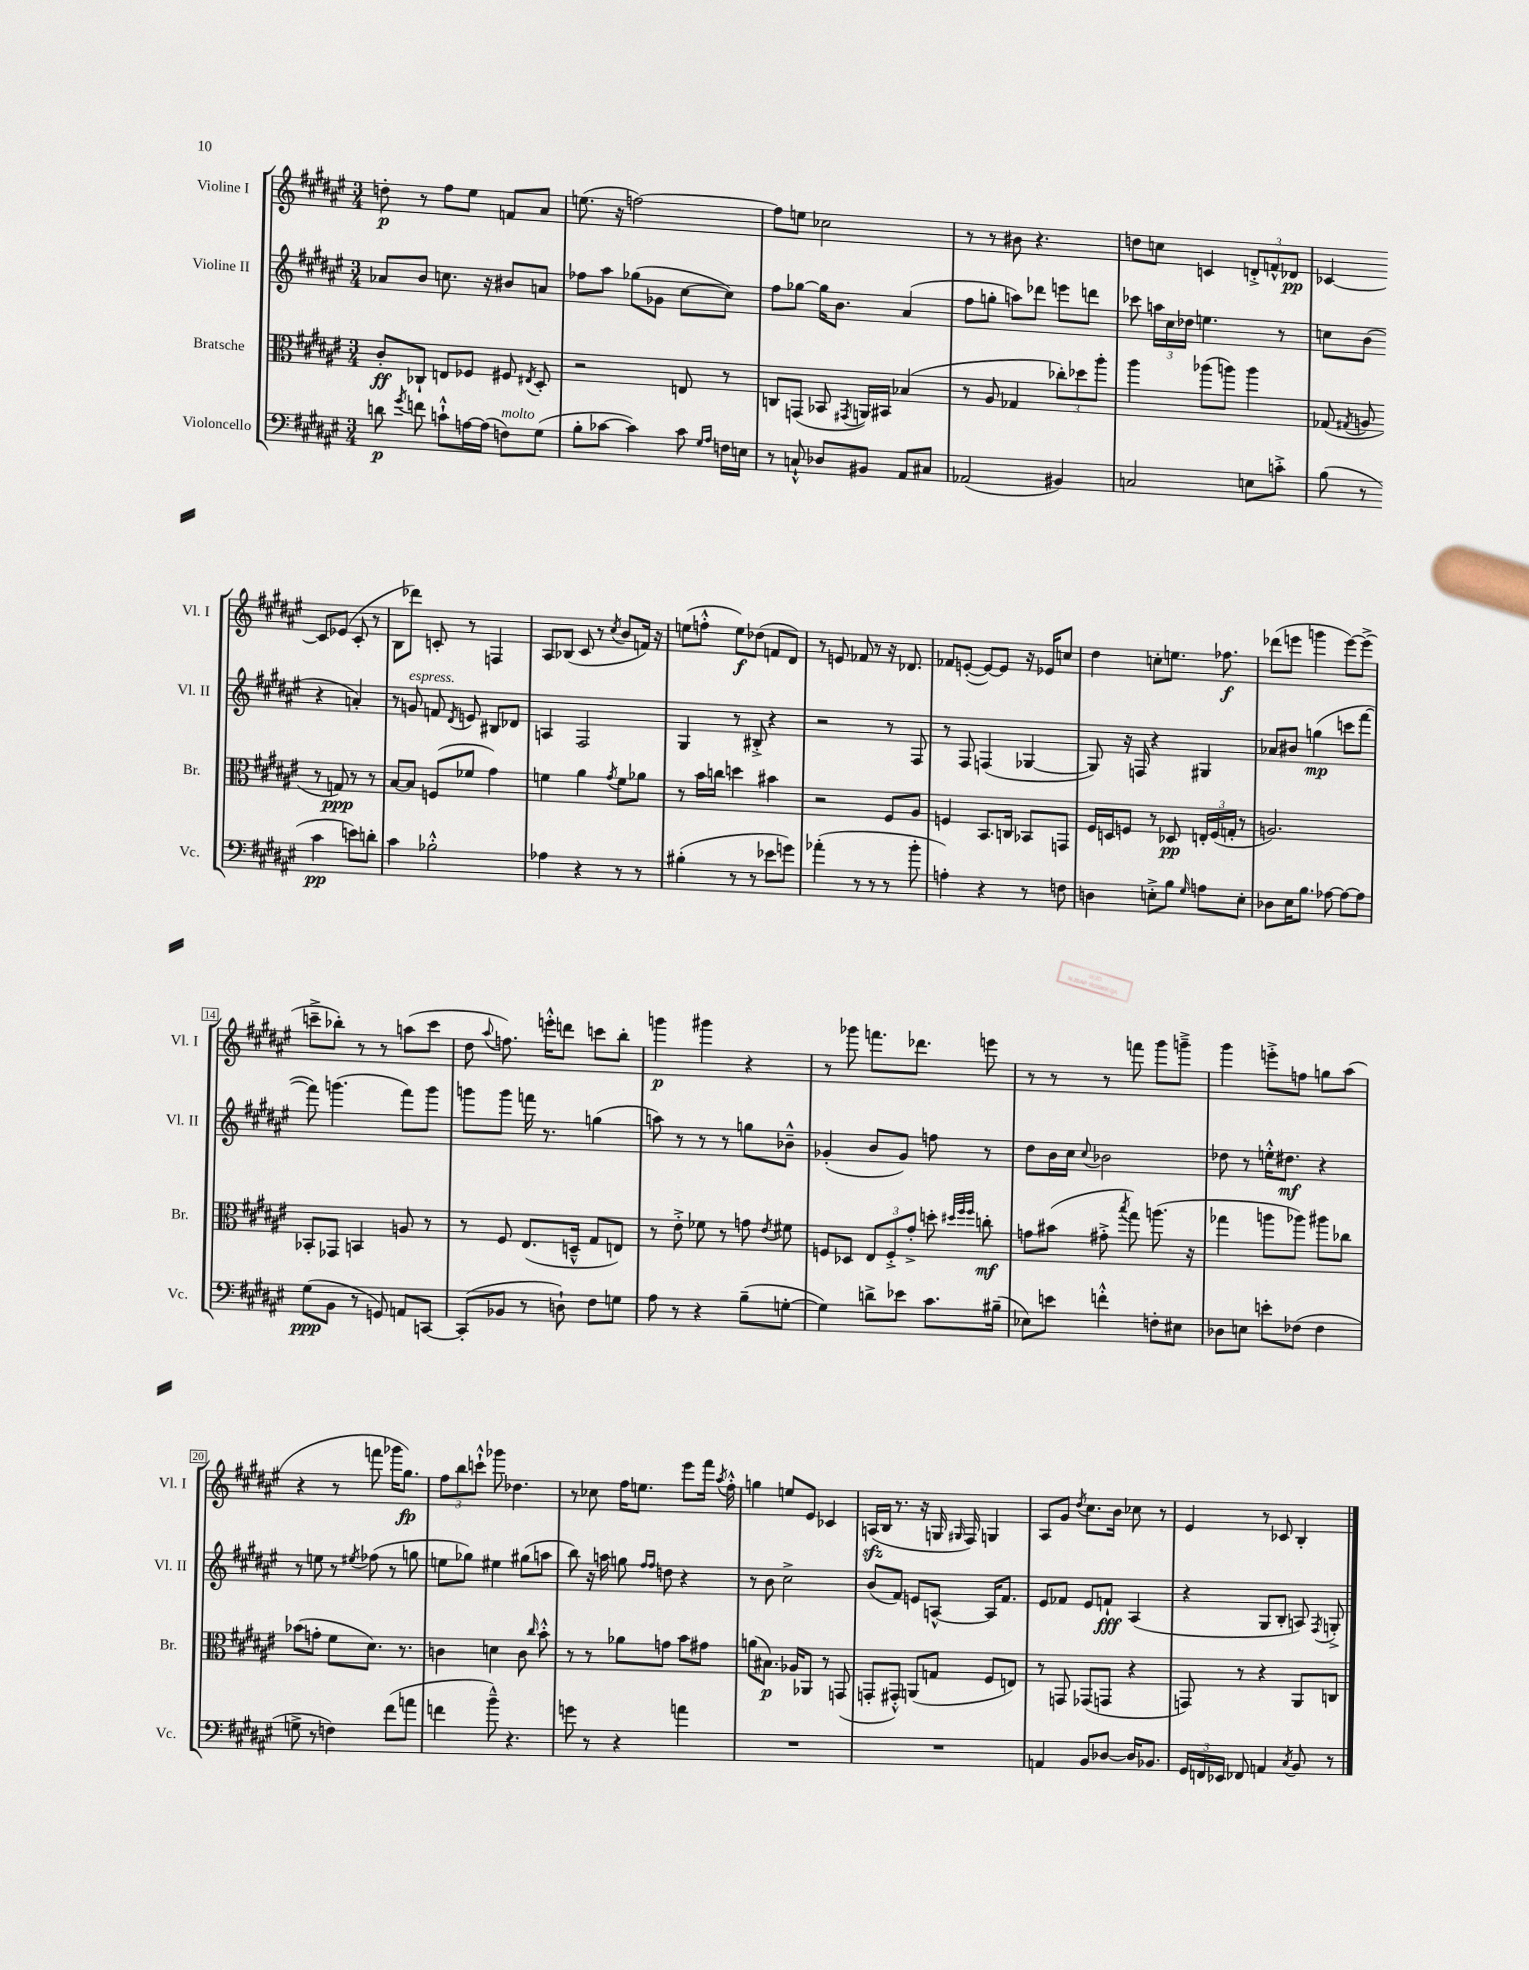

**kern	**kern	**kern	**kern
*staff4	*staff3	*staff2	*staff1
*clefF4	*clefC3	*clefG2	*clefG2
*k[f#c#g#d#a#e#]	*k[f#c#g#d#a#e#]	*k[f#c#g#d#a#e#]	*k[f#c#g#d#a#e#]
*M3/4	*M3/4	*M3/4	*M3/4
8d	8c#'	8a-	8dd'
8qg#	.	.	.
8f	8C-`	8b	8r
8c`^^	8E	8.cc	8ff#
[16A	8F-	.	8ee#
(16A]	.	16r	.
8F)	8F#	8b#	8f
.	8qE#	.	.
(8G#	8D#'	8a	8a#
=	=	=	=
8B'	2r	8ff-	(8.ee
[8c-	.	8aa#	.
.	.	.	16r
4c-])	.	(8gg-	[2ff)
.	.	8g-	.
8c-	8E	[8cc#	.
16qqG#	.	.	.
16qqA#	.	.	.
16F	8r	8cc#])	.
16E	.	.	.
=	=	=	=
8r	8C	8ff#	8ff]
8C`^^	(8GG	[8gg-	8ee
8D-	8BB-	16gg-]	2cc-
.	.	8.b	.
.	8qGG#	.	.
8BB#	16AA)	.	.
.	16BB#	.	.
8AA#	(4B-	(4a#	.
8C#	.	.	.
=	=	=	=
(2AA-	8r	8ff#	8r
.	8A#	8gg'	8r
.	4G-	8aa)	8b#
.	.	8ddd-	4.r
4BB#)	12cc-')	8eee	.
.	12dd-	.	.
.	.	8ddd	.
.	12aa#'	.	.
=	=	=	=
2C	4aa#	8ccc-	8dd
.	.	24aa	8cc
.	.	24cc#	.
.	.	24dd-	.
.	(8aa-	4.ee	4c
.	8aa)	.	.
8E	4aa	.	12d'^
.	.	.	12f^^
8c'^	.	8r	.
.	.	.	12d-
=	=	=	=
(8B	(8G-	8cc	[4c-
.	8qG#	.	.
8r	8A	(8b	.
4c#	8r	4r	8c-]
.	8G)	.	(8e-
8e)	8r	4a')	8c-'
8d'	8r	.	8r
=	=	=	=
4c#	[8B	8r	8B
.	8B]	8g	8ddd-)
2B-'^^	(8F	8f	8c'
.	.	8qd#	.
.	8f-	8e	8r
.	4g#)	8B#	4F
.	.	8d-	.
=	=	=	=
4A-	4f	4A	8A#
.	.	.	(8B-
4r	4a#	2F#	8c#
.	.	.	8r
.	8qg#	.	8qcc#
8r	8f	.	8b
8r	8a-	.	16f)
.	.	.	16r
=	=	=	=
(4B#'	8r	4G#	(8ee
.	16b	.	8ff'^^
.	16cc	.	.
8r	4dd	8r	8ee)
8r	.	8B#'^	(8dd-
8e-	4b#	4r	8f
8g)	.	.	8d#)
=	=	=	=
(4a-'	2r	2r	8r
.	.	.	8e
8r	.	.	8f-
8r	.	.	8r
8r	8F#	8r	16r
.	.	.	8.d-
8b'	8A#	8F#	.
=	=	=	=
4A')	4F	8r	8f-
.	.	8F#	([8e'
4r	8.BB	(4F	8e_)
.	.	.	8e]
.	16C	.	.
8r	8BB-	[4G-	16r
.	.	.	16e-
8F	8GG	.	8cc
=	=	=	=
4D	16F#	8G-])	4dd#
.	16D	.	.
.	8F	16r	.
.	.	16F	.
8E'^	8r	4r	8cc'
8B	8D-	.	8.ee
16qqG#	.	.	.
8A	24E'	4G#	.
.	(24F	.	.
.	.	.	8.ff-
.	24G'	.	.
8E'	8r	.	.
=	=	=	=
8D-	2.A)	8a-	(8ddd-
16E#	.	8b#	8eee
8.B	.	.	.
.	.	(4gg	4ggg
[8A-	.	.	.
8A-_	.	8ccc	[8eee)
8A-]	.	[8fff#	(8eee^]
=	=	=	=
(8G#	8BB-'	8fff#])	8ccc~^
8BB	8GG-	(4.ggg	8bb-')
8r	4BB	.	8r
8GG)	.	.	8r
8AA	8A	8fff#)	(8aa
[8CC	8r	8ggg	8ccc
=	=	=	=
(8CC']	8r	8ggg	8dd#
.	.	.	8qqaa#
8BB-	8F#	8ggg	8.ff)
8r	(8.E#	16fff	.
.	.	8.r	16eee'^^
8D`)	.	.	8ddd
.	16D~^^	.	.
8F#	8G#	(4gg	8ccc
8G	8E)	.	8bb'
=	=	=	=
8A#	8r	8aa)	4ggg
8r	8e#'^	8r	.
4r	8f-	8r	4ggg#
.	8r	8r	.
(8B~	8g	8gg	4r
.	8qe#	.	.
[8G'	8f#	8b-~^^	.
=	=	=	=
4G])	8F	(4g-'	8r
.	8D-	.	8ggg-
8d^	12E#	8b	8.fff
.	12F'^	.	.
8e-	.	8g-)	.
.	12g#'^	.	.
.	.	.	8.ddd-
8.c#	8dd'	8ff	.
.	32qqdd#	.	.
.	32qqff#	.	.
.	32qqff#	.	.
.	8cc'	8r	8eee
(16B#~	.	.	.
=	=	=	=
8E-)	8g	8dd#	8r
8e	(8b#	16b	8r
.	.	16cc#	.
.	.	8qqcc#	.
4f'^^	8g#'^	2b-	8r
.	8qbb	.	.
.	8gg#)	.	8fff
8F'	(8.aa	.	8ggg#
8E#	.	.	8ggg~^
.	16r	.	.
=	=	=	=
8D-	4gg-	8dd-	4ggg#
8E	.	8r	.
8e'	8aa	16ee'^^	8eee'^
.	.	8.dd#	.
(8F-	8aa-)	.	8ff
4F-	8aa#	4r	8gg
.	8cc-	.	(8aa#
=	=	=	=
8G^	(8b-	8r	4r
8r	8g'	8ee	.
4F)	8f#	8r	8r
.	.	8qee#	.
.	8.d#)	(8ff-	8fff
(8f#	.	8r	16ggg-
.	8.r	.	8.gg#)
8a	.	8gg	.
=	=	=	=
4f	4c	8ee	12ff#
.	.	.	12bb
.	.	8gg-)	.
.	.	.	12ccc`^^
8b~^^)	4d	4ee#	8ggg-
4.r	.	.	4.dd-
.	8c	(8gg#	.
.	16qqcc#	.	.
.	8b'^^	8aa	.
=	=	=	=
8g	8r	8bb)	8r
8r	8r	16r	8cc-
.	.	16aa	.
4r	8a-	8gg	16ff#
.	.	.	8.ee
.	.	16qqff#	.
.	.	16qqff#	.
.	8g	8dd	.
4a	8b	4r	8eee#
.	8g#	.	16fff#
.	.	.	8qaa#
.	.	.	16ff#'^^
=	=	=	=
2.r	(8a	8r	4gg
.	8.B#)	8b	.
.	.	2cc#^	8ee
.	16A-	.	.
.	8AA-	.	8e#
.	8r	.	4c-
.	(8GG	.	.
=	=	=	=
2.r	8GG'	(8b	(16A
.	.	.	16B
.	8GG#'^^)	8f#)	8.r
.	(8AA	8e	.
.	.	.	16r
.	8G	[8A^^	16G
.	.	.	16qqG#
.	.	.	16F#)
.	8F#	16A]	4G
.	.	8.f#	.
.	8E)	.	.
=	=	=	=
4AA	8r	8e#	8A#
.	8GG	8f-	8g#
.	.	.	8qdd#
8BB	(8GG-	8e#	8.cc#
[8D-	8GG	8f`	.
.	.	.	16b
16D-]	4r	(4A#	8cc-
8.BB-	.	.	.
.	.	.	8r
=	=	=	=
24GG#	8GG)	4r	4e#
24FF	.	.	.
24EE-	.	.	.
8FF-	8r	.	.
4AA	4r	8G#	8r
.	.	8B'	8c-
8qC#	.	.	.
8BB	8AA#	8A)	4B'
.	.	8qF#	.
8r	8C	8G'^	.
==	==	==	==
*-	*-	*-	*-
